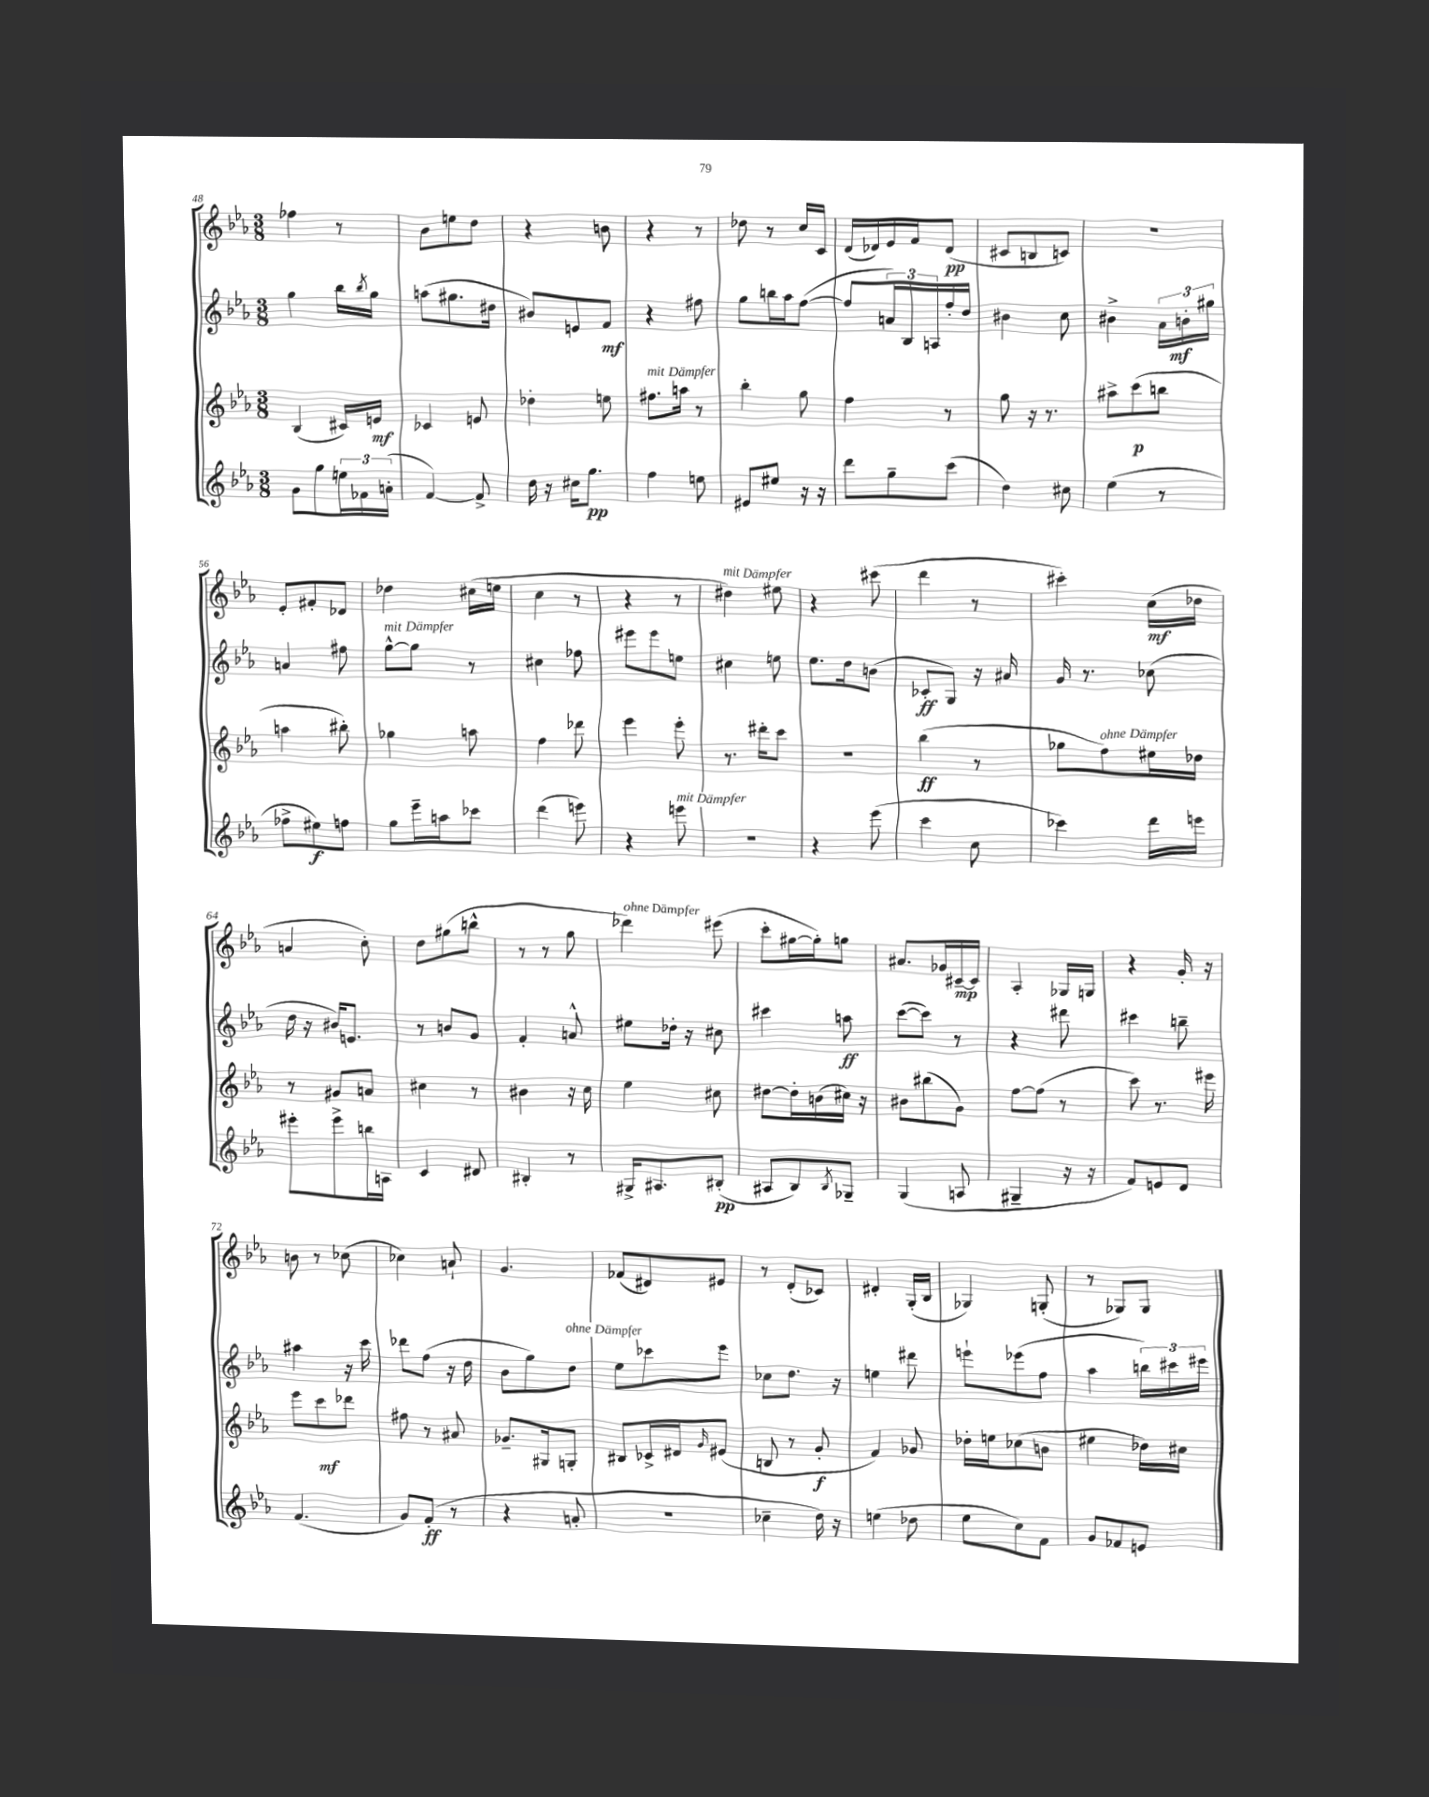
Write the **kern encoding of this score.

**kern	**dynam	**kern	**dynam	**kern	**dynam	**kern	**dynam
*part4	*part4	*part3	*part3	*part2	*part2	*part1	*part1
*staff4	*staff4	*staff3	*staff3	*staff2	*staff2	*staff1	*staff1
*clefG2	*	*clefG2	*	*clefG2	*	*clefG2	*
*k[b-e-a-]	*	*k[b-e-a-]	*	*k[b-e-a-]	*	*k[b-e-a-]	*
*M3/8	*	*M3/8	*	*M3/8	*	*M3/8	*
=48	=48	=48	=48	=48	=48	=48	=48
8g\L	.	(4B-/	.	4gg\	.	4ff-X\	.
8gg\	.	.	.	.	.	.	.
24een\L	.	16c#X/LL)	.	16bb-\LL	.	8r	.
24f-X\	.	.	.	.	.	.	.
.	.	.	.	8qbb-/	.	.	.
.	.	16en/JJ	mf	16gg\JJ	.	.	.
(24an'\JJ	.	.	.	.	.	.	.
=49	=49	=49	=49	=49	=49	=49	=49
[4f/)	.	4c-X/	.	(8aan\L	.	8b-\L	.
.	.	.	.	8.gg#X\	.	8een\	.
8f^/]	.	8en/	.	.	.	8dd\J	.
.	.	.	.	16dd#X\Jk	.	.	.
=50	=50	=50	=50	=50	=50	=50	=50
16dd\	.	4dd-X'\	.	8b#X/L)	.	4r	.
16r	.	.	.	.	.	.	.
16cc#X\KL	.	.	.	8en/	.	.	.
8.gg\J	pp	.	.	.	.	.	.
.	.	8een\	.	8f/J	mf	8bn\	.
=51	=51	=51	=51	=51	=51	=51	=51
!	!	!LO:TX:a:i:t=mit Dämpfer	!	!	!	!	!
4ff\	.	8.ff#X\L	.	4r	.	4r	.
.	.	16aan\Jk	.	.	.	.	.
8een\	.	8r	.	8ff#X\	.	8r	.
=52	=52	=52	=52	=52	=52	=52	=52
8e#X/L	.	4bb-'\	.	8gg\L	.	8dd-X\	.
8ee#X/J	.	.	.	16bbn\L	.	8r	.
.	.	.	.	16aa-\J	.	.	.
16r	.	8gg\	.	([8ff\J	.	16cc/LL	.
16r	.	.	.	.	.	16c/JJ	.
=53	=53	=53	=53	=53	=53	=53	=53
8ddd\L	.	4ff\	.	8ff/L]	.	(16d/LL	.
.	.	.	.	.	.	16d-X/)	.
8gg~\	.	.	.	24an/L)	.	16e-/	.
.	.	.	.	24B-/	.	.	.
.	.	.	.	.	.	16f/J	.
.	.	.	.	24An/	.	.	.
(8ccc\J	.	8r	.	16ff'/	.	(8d-/J	pp
.	.	.	.	16dd/JJ	.	.	.
=54	=54	=54	=54	=54	=54	=54	=54
4dd\)	.	8gg\	.	4b#X\	.	8c#X/L	.
.	.	16r	.	.	.	8Bn/	.
.	.	8.r	.	.	.	.	.
8cc#X\	.	.	.	8cc\	.	8cn/J)	.
=55	=55	=55	=55	=55	=55	=55	=55
(4ee-\	.	8aa#X^\L	.	4b#X^\	.	4.r	.
.	.	(8ccc\	p	.	.	.	.
8r	.	8bbn\J	.	24a-\LL	.	.	.
.	.	.	.	24bn'\	mf	.	.
.	.	.	.	24gg#X\JJ	.	.	.
!!LO:LB:g=z
=56	=56	=56	=56	=56	=56	=56	=56
8ff-X^\L	.	4aan\	.	4an/	.	8e-'/L	.
8ee#X\)	f	.	.	.	.	8f#X'/	.
8ffn\J	.	8bb#X'\)	.	8ff#X\	.	8d-X/J	.
=57	=57	=57	=57	=57	=57	=57	=57
!	!	!	!	!LO:TX:a:i:t=mit Dämpfer	!	!	!
8gg\L	.	4gg-X\	.	[8gg^^\L	.	4dd-X\	.
16eee-~\L	.	.	.	8gg\J]	.	.	.
16aan\J	.	.	.	.	.	.	.
8ccc-X\J	.	8aan\	.	8r	.	(16cc#X\LL	.
.	.	.	.	.	.	16een\JJ	.
=58	=58	=58	=58	=58	=58	=58	=58
(4ddd\	.	4ff\	.	4cc#X\	.	4cc\	.
8eeen\)	.	8ddd-X\	.	8ff-X\	.	8r	.
=59	=59	=59	=59	=59	=59	=59	=59
4r	.	4eee-\	.	8eee#X\L	.	4r	.
.	.	.	.	8eee#\	.	.	.
!LO:TX:a:i:t=mit Dämpfer	!	!	!	!	!	!	!
8eeen\	.	8eee-'\	.	8een\J	.	8r	.
=60	=60	=60	=60	=60	=60	=60	=60
!	!	!	!	!	!	!LO:TX:a:i:t=mit Dämpfer	!
4.r	.	8.r	.	4cc#X\	.	4dd#X\)	.
.	.	16ddd#X'\KL	.	.	.	.	.
.	.	8ccc\J	.	8een\	.	8ee#X\	.
=61	=61	=61	=61	=61	=61	=61	=61
4r	.	4.r	.	8.ee-\L	.	4r	.
.	.	.	.	16dd\k	.	.	.
(8eee-\	.	.	.	(8bn\J	.	(8ccc#X\	.
=62	=62	=62	=62	=62	=62	=62	=62
4ccc\	.	(4bb-\	ff	8c-X'/L	ff	4ddd\	.
.	.	.	.	8G/J)	.	.	.
8cc\	.	8r	.	16r	.	8r	.
.	.	.	.	16a#X/	.	.	.
=63	=63	=63	=63	=63	=63	=63	=63
4ccc-X\)	.	8gg-X\L	.	16g/	.	4ccc#X'\)	.
.	.	.	.	8.r	.	.	.
!	!	!LO:TX:a:i:t=ohne Dämpfer	!	!	!	!	!
.	.	8ff\)	.	.	.	.	.
16ddd\LL	.	16ee#X\L	.	(8cc-X\	.	(16cc\LL	mf
16eeen\JJ	.	16dd-X\JJ	.	.	.	16dd-X\JJ	.
!!LO:LB:g=z
=64	=64	=64	=64	=64	=64	=64	=64
8eee#X'\L	.	8r	.	16dd\	.	4an/	.
.	.	.	.	16r	.	.	.
8eee#^\	.	8g#X/L	.	16b#X/KL)	.	.	.
.	.	.	.	8.en/J	.	.	.
16bbn\L	.	8an/J	.	.	.	8cc'\)	.
16An\JJ	.	.	.	.	.	.	.
=65	=65	=65	=65	=65	=65	=65	=65
4c/	.	4cc#X\	.	8r	.	8dd\L	.
.	.	.	.	8bn/L	.	(8gg#X\	.
8d#X/	.	8r	.	8g/J	.	8bbn^^\J	.
=66	=66	=66	=66	=66	=66	=66	=66
4B#X'/	.	4b#X\	.	4f'/	.	8r	.
.	.	.	.	.	.	8r	.
8r	.	16r	.	8an^^/	.	8gg\	.
.	.	16cc\	.	.	.	.	.
=67	=67	=67	=67	=67	=67	=67	=67
!	!	!	!	!	!	!LO:TX:a:i:t=ohne Dämpfer	!
16G#X^/KL	.	4ee-\	.	8ee#X\L	.	4ddd-X\)	.
8.A#X/	.	.	.	.	.	.	.
.	.	.	.	16dd-X'\Jk	.	.	.
.	.	.	.	16r	.	.	.
(8B#X'/J	pp	8cc#X\	.	8cc#X\	.	(8eee#X\	.
=68	=68	=68	=68	=68	=68	=68	=68
8A#X/L	.	[8dd#X\L	.	4ccc#X\	.	8ccc'\L	.
8B-/)	.	16dd#'\L]	.	.	.	[16gg#X\L	.
.	.	(16bn\	.	.	.	16gg#'\J])	.
8qB-/	.	.	.	.	.	.	.
8G-X~/J	.	16cc#X\JJ)	.	8aan\	ff	8ggn\J	.
.	.	16r	.	.	.	.	.
=69	=69	=69	=69	=69	=69	=69	=69
(4G/	.	8b#X\L	.	([8ccc\L	.	8.a#X/L	.
.	.	(8bb#X\	.	8ccc\J])	.	.	.
.	.	.	.	.	.	16g-X/L	.
8An/	.	8g\J)	.	8r	.	[16c#X~/	mp
.	.	.	.	.	.	16c#/JJ]	.
=70	=70	=70	=70	=70	=70	=70	=70
4G#X~/	.	[8ff\L	.	4r	.	4A-'/	.
.	.	(8ff\J]	.	.	.	.	.
16r	.	8r	.	8ddd#X\	.	16G-X/LL	.
16r	.	.	.	.	.	16Gn/JJ	.
=71	=71	=71	=71	=71	=71	=71	=71
8f/L)	.	8ccc\)	.	4ccc#X\	.	4r	.
8en/	.	8.r	.	.	.	.	.
8d/J	.	.	.	8bbn~\	.	16g'/	.
.	.	16eee#X\	.	.	.	16r	.
!!LO:LB:g=z
=72	=72	=72	=72	=72	=72	=72	=72
(4.f/	.	8eee-\L	.	4aa#X\	.	8bn\	.
.	.	8ccc\	mf	.	.	8r	.
.	.	8ddd-X\J	.	16r	.	(8cc-X\	.
.	.	.	.	16ccc\	.	.	.
=73	=73	=73	=73	=73	=73	=73	=73
8g/L)	.	8ff#X\	.	8ddd-X\L	.	4cc-X\)	.
(8f'/J	ff	8r	.	(8ff\J	.	.	.
8r	.	8a#X/	.	16r	.	8an`/	.
.	.	.	.	16dd\	.	.	.
=74	=74	=74	=74	=74	=74	=74	=74
4r	.	8.g-X~/L	.	8b-\L	.	4.g/	.
.	.	.	.	8gg\)	.	.	.
.	.	16G#X/k	.	.	.	.	.
!	!	!	!	!LO:TX:a:i:t=ohne Dämpfer	!	!	!
8an'/	.	8Gn'/J	.	8dd\J	.	.	.
=75	=75	=75	=75	=75	=75	=75	=75
4.r	.	8B#X/L	.	8ee-\L	.	(8f-X/L	.
.	.	16c-X^/L	.	8ccc-X\	.	8d#X/)	.
.	.	16d#X/J	.	.	.	.	.
.	.	16qqg/	.	.	.	.	.
.	.	(8e#X/J	.	8eee-\J	.	8e#X/J	.
=76	=76	=76	=76	=76	=76	=76	=76
4cc-X~\	.	8Bn/	.	8cc-X\L	.	8r	.
.	.	8r	.	8.dd\J	.	(8d'/L	.
16dd\)	.	8g'/	f	.	.	8c-X/J)	.
16r	.	.	.	16r	.	.	.
=77	=77	=77	=77	=77	=77	=77	=77
(4een\	.	4f/)	.	4een\	.	4d#X'/	.
8dd-X\	.	8g-X/	.	8ddd#X\	.	(16G'/LL	.
.	.	.	.	.	.	16B-/JJ	.
=78	=78	=78	=78	=78	=78	=78	=78
8ee-\L	.	16dd-X'\LL	.	8eeen`\L	.	4G-X/)	.
.	.	16een\J	.	.	.	.	.
8cc\)	.	(8cc-X\	.	(8eee-X\	.	.	.
8f\J	.	8bn\J	.	8ff\J	.	(8Gn'/	.
=79	=79	=79	=79	=79	=79	=79	=79
8g/L	.	4ee#X\	.	4aa-\	.	8r	.
8f-X/	.	.	.	.	.	8G-X/L)	.
8en/J	.	16dd-X\LL)	.	24bbn\LL)	.	8G-/J	.
.	.	.	.	24ccc#X\	.	.	.
.	.	16cc#X\JJ	.	.	.	.	.
.	.	.	.	24eee#X\JJ	.	.	.
==	==	==	==	==	==	==	==
*-	*-	*-	*-	*-	*-	*-	*-
